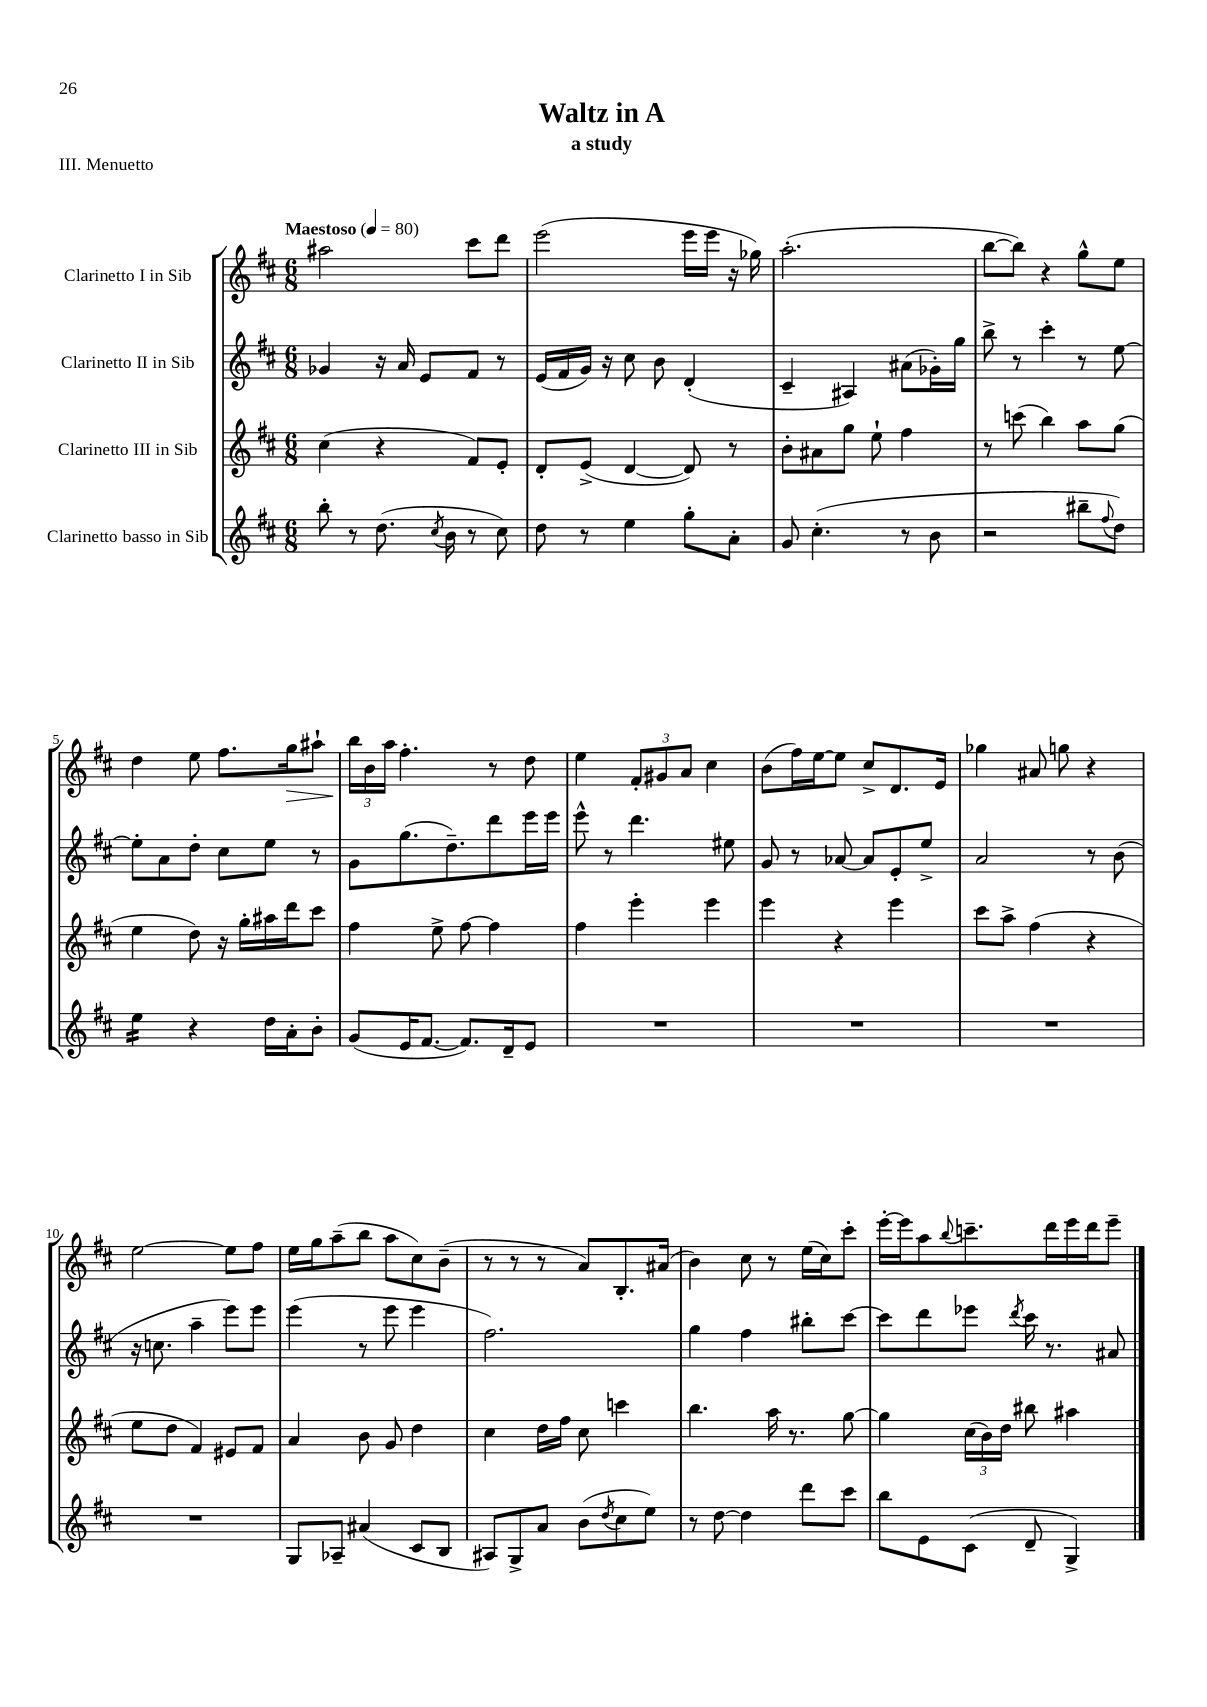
\header { title = "Waltz in A" subtitle = "a study" piece = "III. Menuetto" }
<<
\new StaffGroup <<
\new Staff = "s0" \with { instrumentName = "Clarinetto I in Sib" } {
    \clef treble \key d \major \numericTimeSignature \time 6/8 \tempo "Maestoso" 4 = 80
    ais''2 cis'''8 d'''8 |
    e'''2( e'''16 e'''16 r16 ges''16) |
    a''2.-.( |
    b''8~ b''8) r4 g''8-^ e''8 |
    d''4 e''8 fis''8. g''16\> ais''8-! |
    \tuplet 3/2 { b''16\! b'16 a''16 } fis''4.-. r8 d''8 |
    e''4 \tuplet 3/2 { fis'8-. gis'8 a'8 } cis''4 |
    b'8( fis''16) e''16~ e''8 cis''8-> d'8. e'16 |
    ges''4 ais'8 g''8 r4 |
    e''2~ e''8 fis''8 |
    e''16 g''16 a''8--( b''8 a''8 cis''8) b'8--( |
    r8 r8 r8 a'8) b8.-. ais'16( |
    b'4) cis''8 r8 e''16( cis''16) cis'''8-. |
    e'''16~-. e'''16 a''8 \appoggiatura { b''8 } c'''8.-- d'''16 e'''16 d'''16 e'''8-- \bar "|." |
}
\new Staff = "s1" \with { instrumentName = "Clarinetto II in Sib" } {
    \clef treble \key d \major \numericTimeSignature \time 6/8
    ges'4 r16 a'16 e'8 fis'8 r8 |
    e'16( fis'16 g'16) r16 cis''8 b'8 d'4-.( |
    cis'4-- ais4) ais'8( ges'16-.) g''16 |
    b''8-> r8 cis'''4-. r8 e''8~ |
    e''8-. a'8 d''8-. cis''8 e''8 r8 |
    g'8 g''8.( d''8.--) d'''8 e'''16 e'''16 |
    e'''8-^ r8 d'''4. eis''8 |
    g'8 r8 aes'8~ aes'8 e'8-. e''8-> |
    a'2 r8 b'8( |
    r16 c''8. a''4-- e'''8) e'''8 |
    e'''4( r8 e'''8 e'''4 |
    fis''2.) |
    g''4 fis''4 bis''8-. cis'''8~ |
    cis'''8 d'''8 ees'''8 \acciaccatura { d'''8 } cis'''16 r8. ais'8 \bar "|." |
}
\new Staff = "s2" \with { instrumentName = "Clarinetto III in Sib" } {
    \clef treble \key d \major \numericTimeSignature \time 6/8
    cis''4( r4 fis'8) e'8-. |
    d'8-. e'8->( d'4~ d'8) r8 |
    b'8-. ais'8 g''8 e''8-! fis''4 |
    r8 c'''8( b''4) a''8 g''8( |
    e''4 d''8) r16 g''16-. ais''16 d'''16 cis'''8 |
    fis''4 e''8-> fis''8~ fis''4 |
    fis''4 e'''4-. e'''4 |
    e'''4 r4 e'''4 |
    cis'''8 a''8-> fis''4( r4 |
    e''8 d''8 fis'4) eis'8 fis'8 |
    a'4 b'8 g'8 d''4 |
    cis''4 d''16 fis''16 cis''8 c'''4 |
    b''4. a''16 r8. g''8~ |
    g''4 \tuplet 3/2 { cis''16( b'16) d''16 } bis''8 ais''4 \bar "|." |
}
\new Staff = "s3" \with { instrumentName = "Clarinetto basso in Sib" } {
    \clef treble \key d \major \numericTimeSignature \time 6/8
    b''8-. r8 d''8.( \acciaccatura { cis''8 } b'16 r8 cis''8) |
    d''8 r8 e''4 g''8-. a'8-. |
    g'8 cis''4.-.( r8 b'8 |
    r2 bis''8-- \appoggiatura { fis''8 } d''8) |
    e''4:16 r4 d''16 a'16-. b'8-. |
    g'8( e'16 fis'8.~ fis'8.) d'16-- e'8 |
    R2. |
    R2. |
    R2. |
    R2. |
    g8 aes8-- ais'4( cis'8 b8 |
    ais8) g8-> a'8 b'8( \acciaccatura { d''8 } cis''8 e''8) |
    r8 d''8~ d''4 d'''8 cis'''8 |
    b''8 e'8 cis'8( d'8-- g4->) \bar "|." |
}
>>
>>
